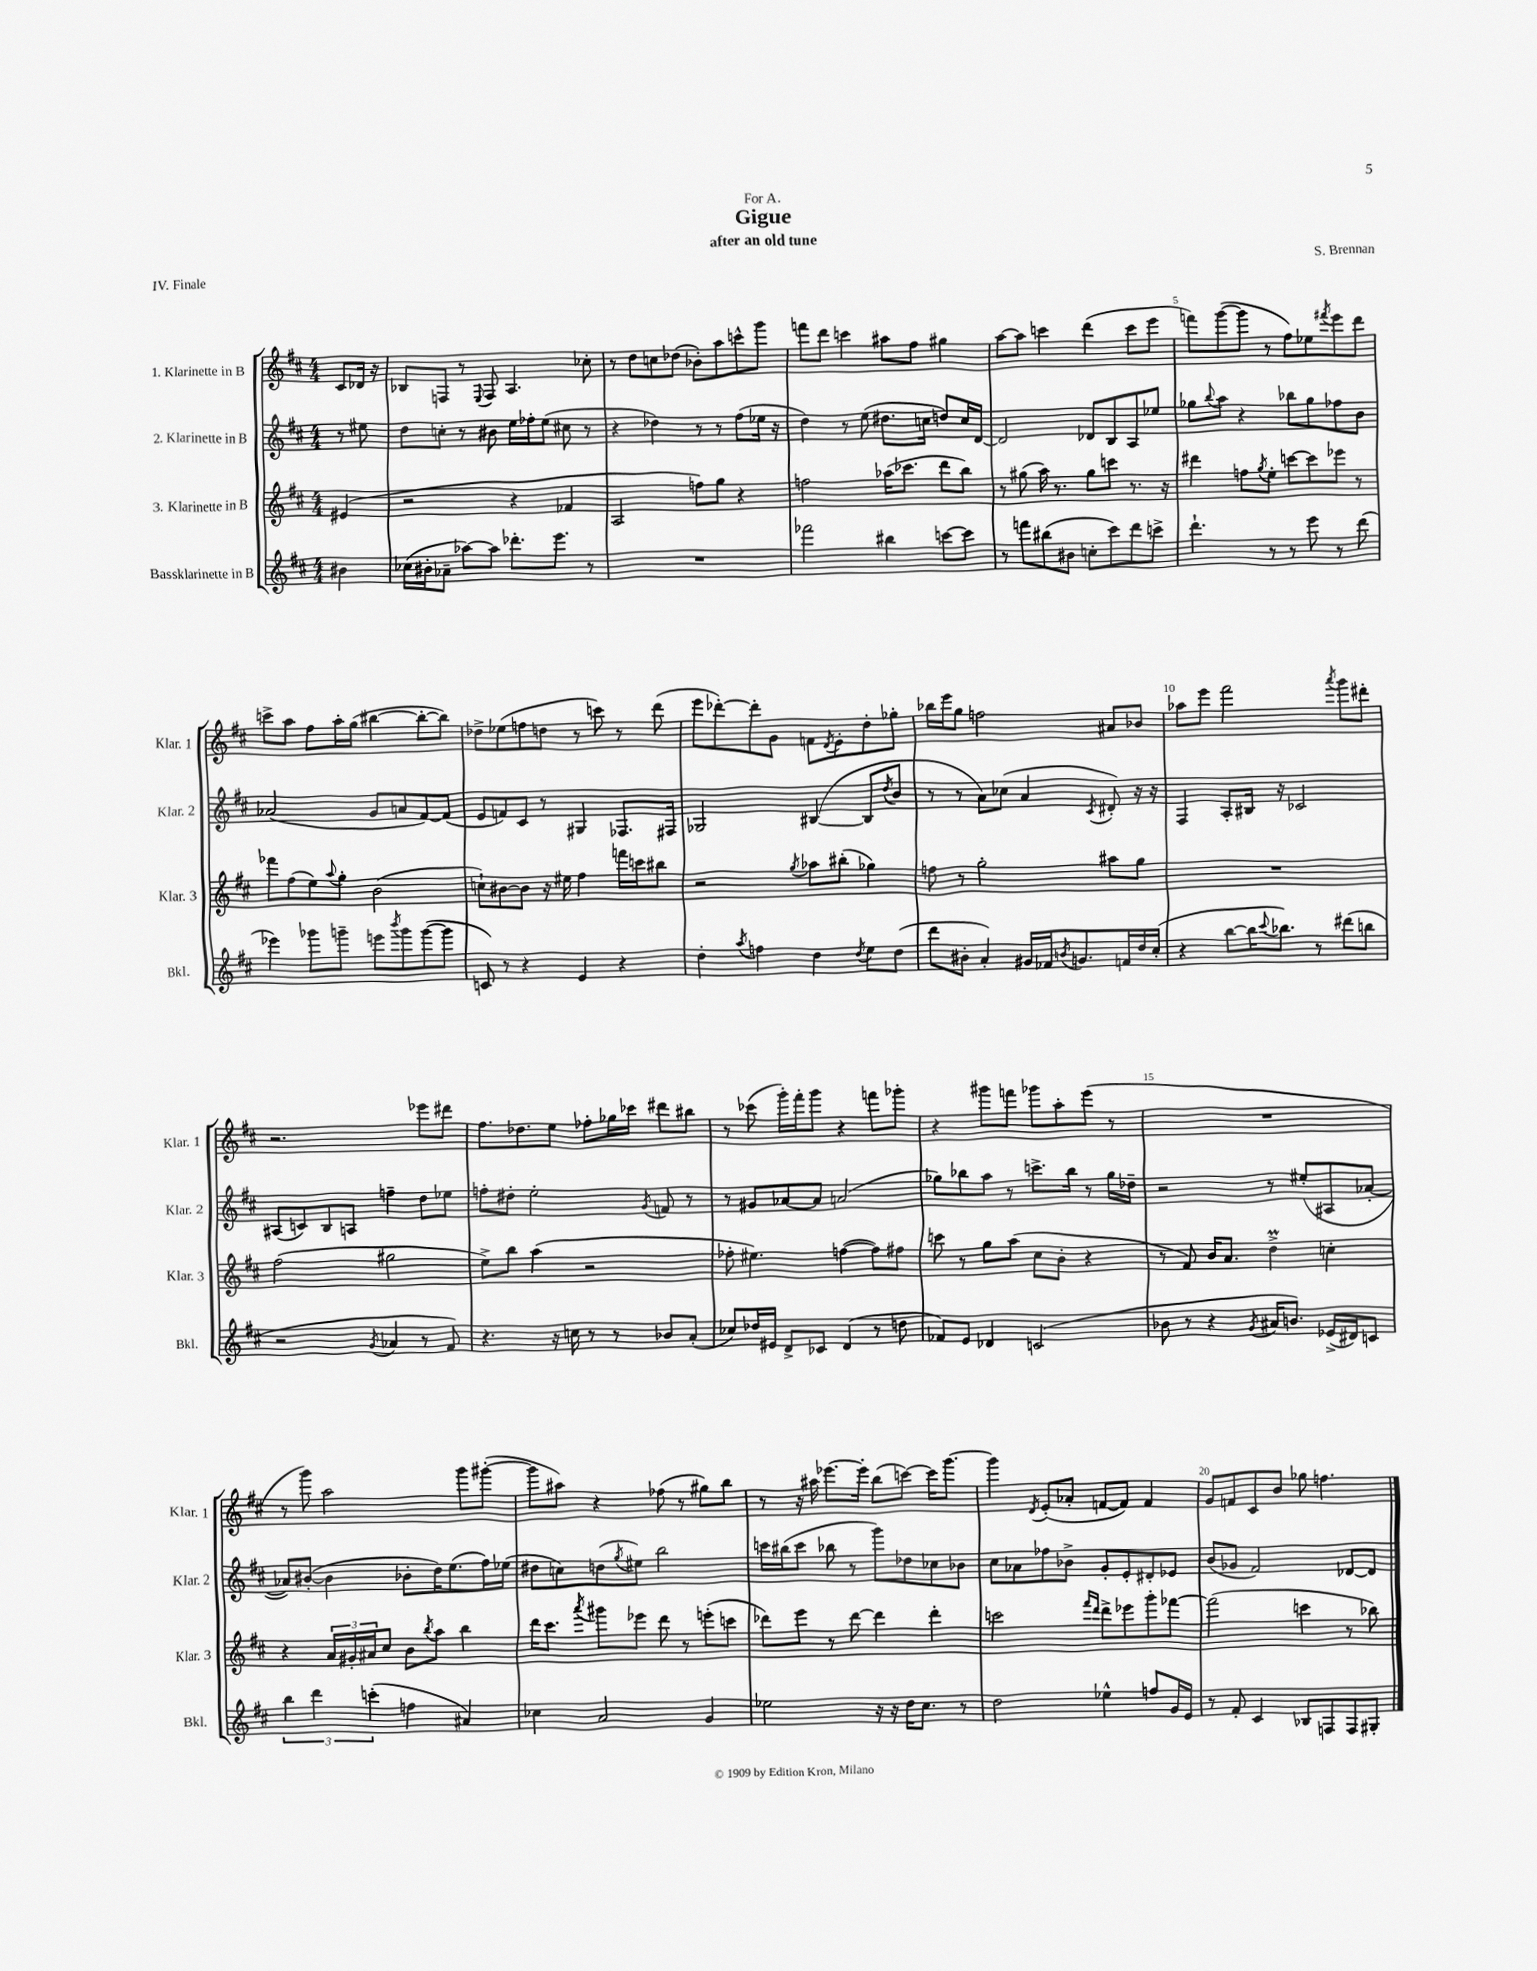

**kern	**kern	**kern	**kern
*part4	*part3	*part2	*part1
*staff4	*staff3	*staff2	*staff1
*I"Bassklarinette in B	*I"3. Klarinette in B	*I"2. Klarinette in B	*I"1. Klarinette in B
*I'Bkl.	*I'Klar. 3	*I'Klar. 2	*I'Klar. 1
*clefG2	*clefG2	*clefG2	*clefG2
*k[f#c#]	*k[f#c#]	*k[f#c#]	*k[f#c#]
*M4/4	*M4/4	*M4/4	*M4/4
=	=	=	=
4b#X\	(4e#X/	8r	8c#/L
.	.	8ee#X\	16d-X/Jk
.	.	.	16r
=1	=1	=1	=1
(16cc-X\LL	2r	8dd\L	8B-X/L
16b#X'\J	.	.	.
8a-X~\J	.	8ccn'\J	8Fn/J
[8aa-X\L)	.	8r	8r
.	.	.	8qqE/
8aa-\J]	.	8b#X\	8F/
8.ddd-X'\L	4r	16ee\LL	4.A/
.	.	16ff-X'\J	.
.	.	(8ee\J	.
8.eee\J	.	.	.
.	4f-X/	8cc#X\	.
8r	.	8r	8cc-X'\
=2	=2	=2	=2
1r	2A/	4r	8r
.	.	.	8dd\L
.	.	4dd-X\)	8ccn\
.	.	.	(8dd-X\J
.	8ffn\L)	8r	8b-X'\L)
.	8gg\J	8r	8aa\
.	4r	(8ff#\L	8cccn^^\
.	.	16ee-X\Jk	8ggg\J
.	.	16r	.
=3	=3	=3	=3
2fff-X\	2ffn\	4dd\)	8fffn\L
.	.	.	8ddd\J
.	.	8r	4cccn\
.	.	(8ee\	.
4bb#X\	(16aa-X\KL	8.dd#X\L	8aa#X\L
.	8.ccc-X\J	.	.
.	.	.	8ff#\J
.	.	16ccn\Jk	.
[8cccn\L	8ddd\L	8ddn/L)	4gg#X\
8ccc\J]	8bb\J)	16cc/L	.
.	.	[16d/JJ	.
=4	=4	=4	=4
8r	8r	2d/]	[8aa\L
8fffn\L	(8gg#X\	.	8aa\J]
(8bb#X\	16aa\)	.	4cccn\
.	8.r	.	.
8b#X\J	.	.	.
8ccn'\L	8gg#\L	8d-X/L	(4ddd\
8ccc#\)	8cccn\J	8B/	.
8ddd\	8.r	8A/	8ccc\L
8cccn^\J	.	8ee-X/J	8eee\J
.	16r	.	.
=5	=5	=5	=5
4.ddd`\	4ddd#X\	8gg-X\L	8fffn\L)
.	.	8qqbb/	.
.	.	8aa\J	([8ggg\
.	8ffn\L	4r	8ggg\J]
.	8qgg/	.	.
8r	8ee'\J	.	8r
8r	[8cccn\L	8bb-X\L	8ff#\L)
8eee\	8ccc\]	8gg-\	8ee-X\
.	.	.	8qfff#X/
8r	8eee-X\J	8ff-X\	8eee\
(8ddd\	8r	8b\J	8ddd\J
!!LO:LB:g=z
=6	=6	=6	=6
4eee-X\)	8fff-X\L	(2a-X/	8cccn^\L
.	(8ff#\	.	8aa\J
8ggg-X\L	8ee\)	.	8ff#\L
.	8qqaa/	.	.
8gggn~\J	8gg'\J	.	16aa'\L
.	.	.	(16gg\JJ
8eeen\L	(2b\	8g/L	[4bb#X\
8qbbb/	.	.	.
8ggg\	.	8an/	.
([8ggg\	.	[8f#/)	8bb#'\L_
8ggg\J]	.	(8f#/J]	8bb#\J])
=7	=7	=7	=7
8cn/)	8ccn`\L)	8e/L	8dd-X^\L
8r	[8b#X\	8fn/)	(8ee-X\
4r	8b#\J]	8c#/J	8ffn\
.	16r	8r	8ddn\J
.	16ee#X\	.	.
4e/	4ff#\	4G#X/	8r
.	.	.	8cccn\)
4r	16fffn\LL	8.F-X/L	8r
.	16cccn\J	.	.
.	8bb#X\J	.	(8ddd\
.	.	16F#X/Jk	.
=8	=8	=8	=8
4dd'\	2r	2G-X/	8eee\L
.	.	.	[8ddd-X'\)
8qaa/	.	.	.
4ffn\	.	.	8ddd-'\]
.	.	.	8g\J
.	8qgg/	.	.
4dd\	8aa-X\L	([4B#X/	8fn\L
.	.	.	8qd/
.	(8bb#X'\J	.	8e'\
8qdd/	.	.	.
8ee\L	4gg-X\)	8B#/L]	8dd'\
.	.	8qdd/	.
(8dd\J	.	8b/J	8gg-X'\J
=9	=9	=9	=9
8ddd\L	8ffn\	8r	16bb-X\LL
.	.	.	16eee\J
8b#X'\J	8r	8r	8gg\J
4a'/)	2gg'\	8a\L)	2ffn\
.	.	(8cc-X\J	.
16g#X/LL	.	4a/	.
16f-X/J	.	.	.
8qbn/	.	.	.
8.gn/	.	.	.
.	.	8qc#/	.
.	8aa#X\L	8d#X'/)	8a#X/L
16fn/L	.	.	.
16dd/	8gg\J	16r	8b-X/J
(16cc#'/JJ	.	16r	.
=10	=10	=10	=10
4r	1r	4F#/	8aa-X\L
.	.	.	8eee\J
[8bb\L	.	8A'/L	2fff#\
16bb\K]	.	16B#X/Jk	.
8qqccc#/	.	.	.
8.bb-X\J)	.	16r	.
.	.	2c-X/	.
8r	.	.	.
.	.	.	8qaaa/
(8ddd#X\L	.	.	8ggg\L
8bbn\J	.	.	8ddd#X'\J
!!LO:LB:g=z
=11	=11	=11	=11
2r	(2ff#\	(8A#X/L	2.r
.	.	8cn/)	.
.	.	8B/	.
.	.	8An/J	.
8qg/	.	.	.
4a-X/	2gg#X\	4ffn~\	.
8r	.	8dd\L	8eee-X\L
8f#/)	.	8ee-X\J	8ddd#X\J
=12	=12	=12	=12
4.r	8ee^\L)	8ffn'\L	8.ff#\L
.	8bb\J	8dd#X'\J	.
.	.	.	8.dd-X\
.	(4aa\	2ee'\	.
16r	.	.	8ee\J
16ccn\	.	.	.
8r	2r	.	8ff-X'\L
8r	.	.	16gg-X\L
.	.	.	16ccc-X\JJ
.	.	8qg/	.
8b-X/L	.	8fn/	8ddd#X\L
(8a'/J	.	8r	8bb#X\J
=13	=13	=13	=13
8cc-X/L)	8ff-X'\	8r	8r
16dd-X/L	4.ee#X\)	8g#X/L	(8ccc-X\
16e#X/JJ	.	.	.
8d^/L	.	[8a-X/	16ggg'\LL)
.	.	.	16fff#'\J
8c-X/J	.	8a-/J]	8ggg\J
(4d/	([4ffn\	(2an/	4r
8r	8ff\L])	.	8fffn\L
8ddn\	8ff#X\J	.	8ggg-X'\J
=14	=14	=14	=14
8f-X/L)	8cccn\	8gg-X\L)	4r
8e/J	8r	8bb-X\	.
4d-X/	8gg\L	8aa\J	8ggg#X\L
.	(8aa\J	8r	8fffn\J
(2cn/	8cc#\L	8.cccn^\L	8ggg-X\L
.	8b'\J	.	8aa'\
.	.	16bb-\Jk	.
.	4r	8r	(8eee\J
.	.	16gg-\LL	8r
.	.	16dd-X~\JJ	.
=15	=15	=15	=15
8b-X\	8r	2r	1r
8r	8f#/)	.	.
4r	16b/KL	.	.
.	8.a/J	.	.
8qg/	.	.	.
16a#X/KL	4ddM^\	8r	.
8.bn/J)	.	.	.
.	.	(8ee#X'/L	.
(16e-X^/LL	4ccn'\	8A#X/	.
16d#X/J)	.	.	.
8cn/J	.	[8a-X'/J	.
!!LO:LB:g=z
=16	=16	=16	=16
6bb\	4r	8a-X/L])	8r
.	.	([8b#X'/J	8ggg\)
6ddd\	.	.	.
.	24a/LL	4b#\]	2aa\
.	24g#X'/	.	.
(6cccn'\	24a#X/J	.	.
.	8cc#/J	.	.
4ffn\	8b\L	8b-X'\L	.
.	8qbb/	.	.
.	8aa\J	16dd\K)	.
.	.	(8.ee\	.
4a#X/)	4bb\	.	8ggg\L
.	.	16ff#\L)	([8ggg#X'\J
.	.	(16ee-X\JJ	.
=17	=17	=17	=17
4cc-X\	16ddd\KL	8dd#X\L	8ggg#\L]
.	8.ccc#\J	.	.
.	.	8ccn\)	8aa#X\J)
.	8qaaa/	.	.
2a/	8ggg#X\L	(8ddn\	4r
.	.	8qgg/	.
.	8eee-X\J	8ee#X\J)	.
.	8ddd\	2bb\	(8ff-X\
.	8r	.	8r
4g/	(8eeen'\L	.	8gg#X\L)
.	8cccn\J	.	8bb\J
=18	=18	=18	=18
2ee-X\	8ddd-X\L)	16cccn\LL	8r
.	.	(16bb#X\J	.
.	8eee\J	8ccc\J	16r
.	.	.	16aa#X\
.	8r	8bb-X\	[8.eee-X\L
.	[8ddd-\	8r	.
.	.	.	16eee-'\Jk]
16r	4ddd-\]	8ggg\L)	(8bb\L
16r	.	.	.
16dd\KL	.	8dd-X\	[8cccn\J)
8.cc#\J	.	.	.
.	4ddd-'\	8cc-X\	16ccc\KL]
.	.	.	[8.ggg\J
8r	.	8b-X\J	.
=19	=19	=19	=19
2dd\	2cccn\	8cc#\L	4ggg\]
.	.	8a-X\	.
.	.	.	8qd/
.	.	8ff-X\	(8e'/L
.	.	8b-X^\J	8a-X'/J
.	16qqfff#/LL	.	.
.	16qqddd/JJ	.	.
4ee-X^^\	8ddd^\L	8g'/L	[8fn/L
.	8eee-X\	8e'/	8f/J])
8ffn/L	8ggg'\	8d#X'/	4f/
16g/L	[8fff-X\J	8e-X/J	.
16e/JJ	.	.	.
=20	=20	=20	=20
8r	(2fff-\]	(8b/L	8g/L
8f#'/	.	8g-X/J	8fn/
4c#/	.	2f#/)	8c#/
.	.	.	8b/J
8B-X/L	4cccn\	.	8gg-X\
8Fn/	.	.	4.ffn\
8F/	8r	[8d-X/L	.
8G#X'/J	8bb-X\)	8d-/J]	.
==	==	==	==
*-	*-	*-	*-
